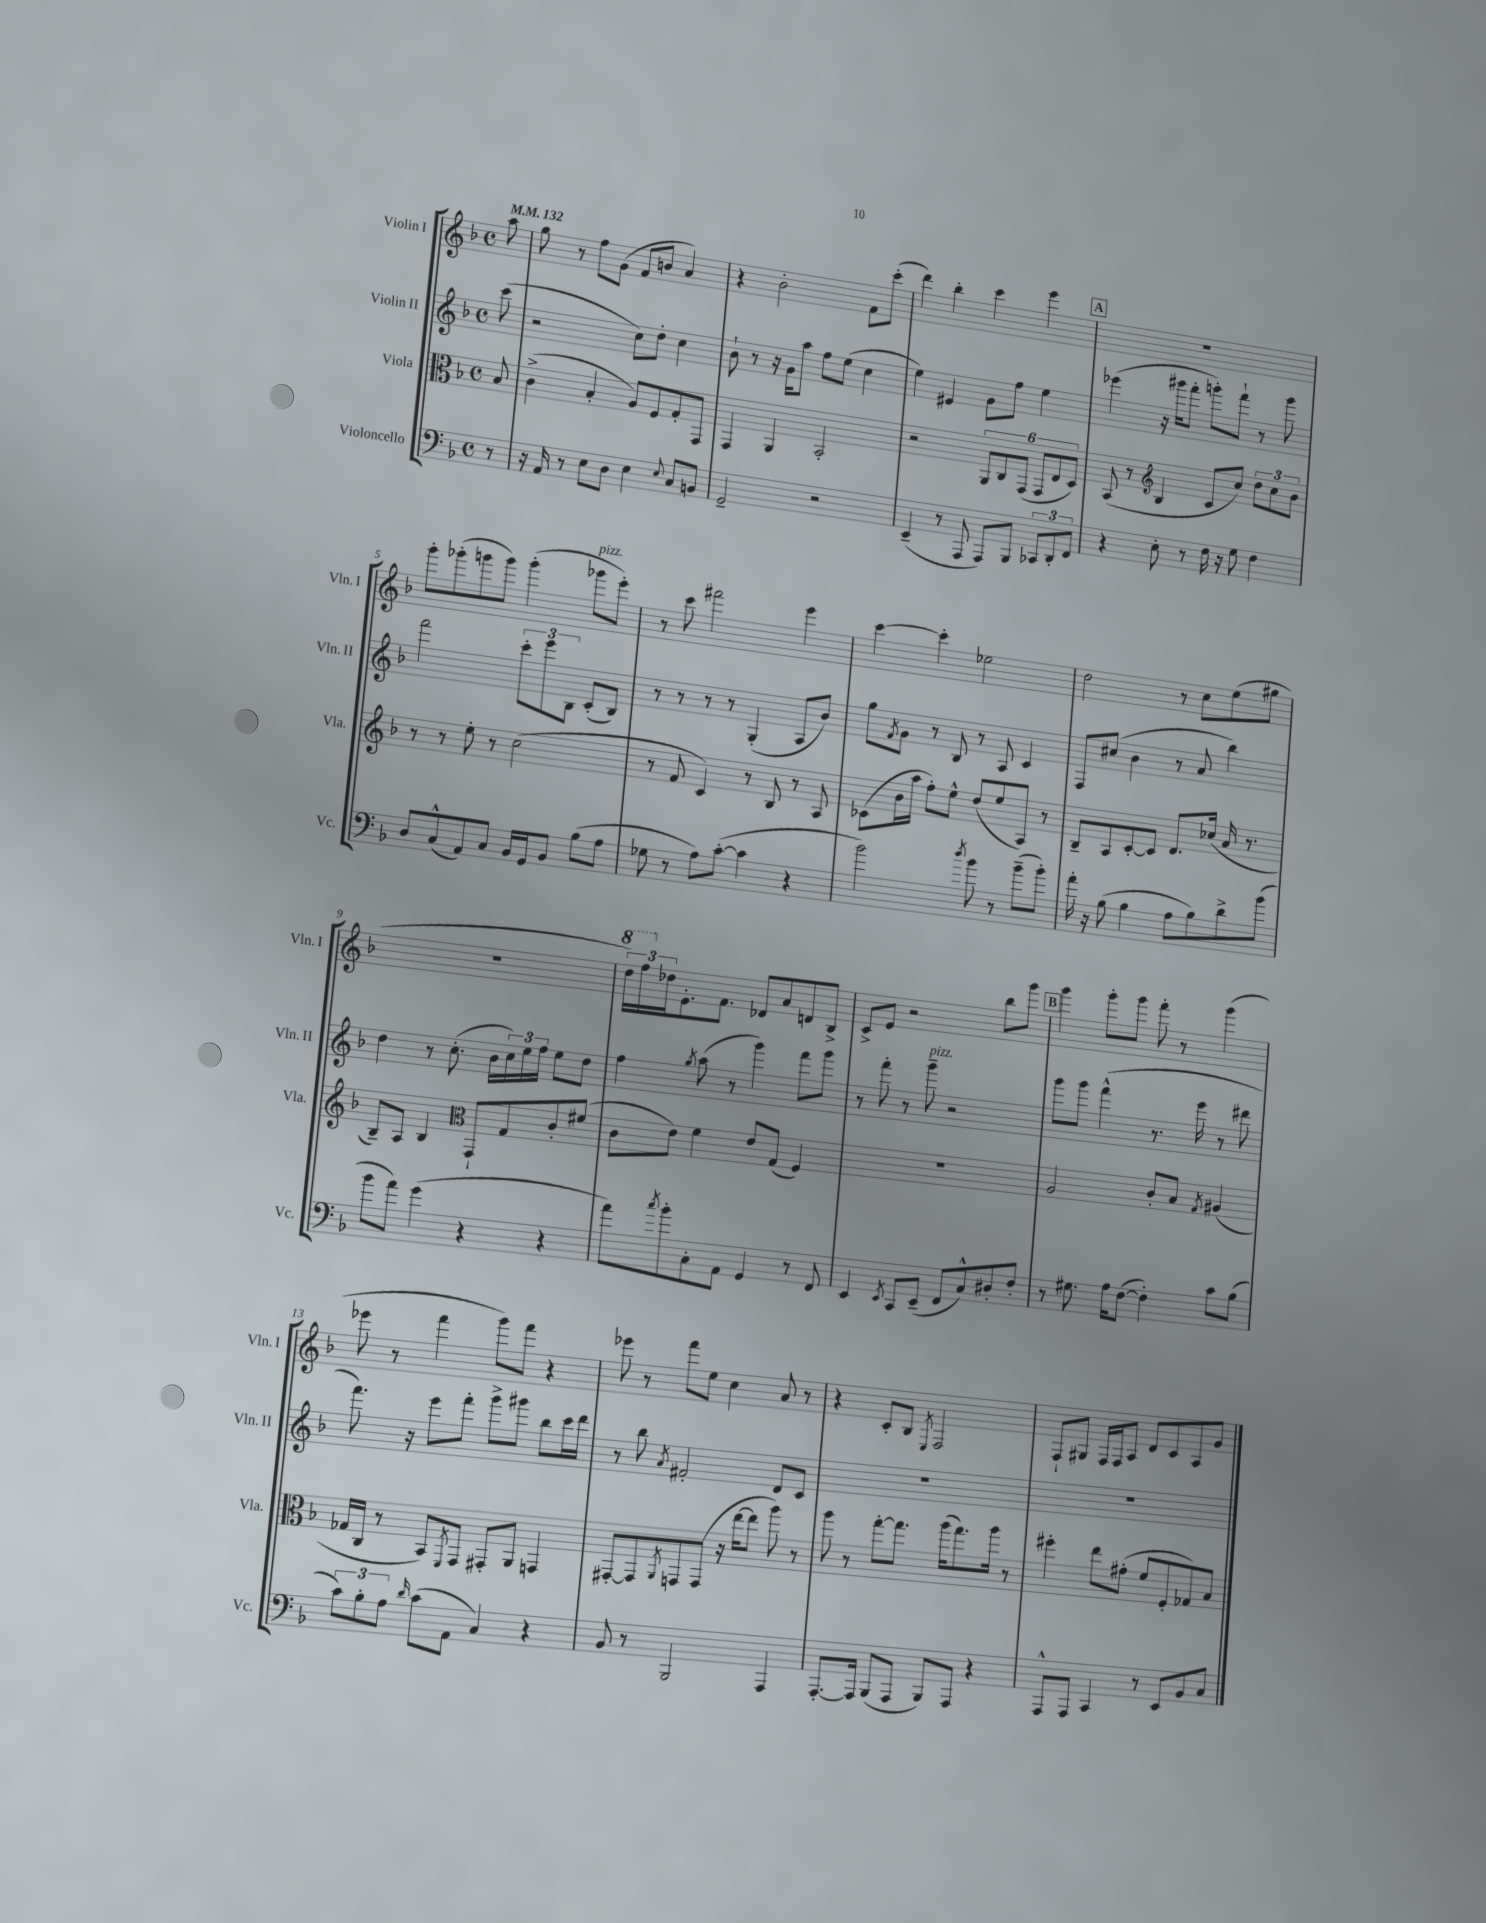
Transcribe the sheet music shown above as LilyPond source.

<<
\new StaffGroup <<
\new Staff = "s0" \with { instrumentName = "Violin I" shortInstrumentName = "Vln. I" } {
    \clef treble \key f \major \defaultTimeSignature \time 4/4 \partial 8 \tempo 4 = 132
    a''8 |
    g''8 r8 f''8 g'8( f'8 b'8 a'4) |
    r4 bes'2-. f'8 c'''8-.( |
    d'''4) bes''4-. c'''4 e'''4 |
    \mark \markup { \box "A" } R1 |
    g'''8-. ges'''8-.( g'''8 g'''8) g'''4-.( ges'''8^\markup { \italic "pizz." } e'''8-.) |
    r8 c'''8 fis'''2 e'''4 |
    c'''4~ c'''4-. ees''2 |
    d''2 r8 c''8 e''8( gis''8 |
    R1 |
    \tuplet 3/2 { \ottava #1 d'''16) f'''16 \ottava #0 des''16 } e'8.-. f'8. des'8 a'8 d'8 bes8-> |
    c'8-> e'8 r2 bes''8 g'''8 |
    \mark \markup { \box "B" } g'''4 g'''8-. g'''8 f'''8-. r8 g'''4( |
    ees'''8 r8 f'''4 g'''8) f'''8 r4 |
    ees'''8 r8 f'''8 e''8 c''4 a'8 r8 |
    r4 c'8-. bes8 \acciaccatura { e8 } f2 |
    f8-! gis8 f16 f16 a8 d'8 c'8 a8 g'8 \bar "|." |
}
\new Staff = "s1" \with { instrumentName = "Violin II" shortInstrumentName = "Vln. II" } {
    \clef treble \key f \major \defaultTimeSignature \time 4/4 \partial 8
    c'''8( |
    r2 c''8) d''8-. c''4 |
    bes'8-! r8 r16 g'16 a''8 f''8 e''8( c''4 |
    e''4) eis'4 g'8 f''8 e''4 |
    \mark \markup { \box "A" } ees'''4( r16 gis'''16 f'''8-. g'''8-.) f'''8-! r8 g'''8 |
    f'''2 \tuplet 3/2 { c'''8-. e'''8 bes8 } c'8-.( bes8) |
    r8 r8 r8 r8 g4-.( a8 bes'8) |
    g''8 \acciaccatura { f'8 } g'8 r8 bes8 r8 a8 c'4 |
    f8 cis''8( bes'4 r8 a'8 bes''4) |
    d''4 r8 c''8.-.( bes'16 \tuplet 3/2 { c''16) e''16 f''16 } e''8 d''8 |
    f''4 \acciaccatura { g''8 } a''8( r8 g'''4) f'''8 g'''8 |
    r8 f'''8-. r8 g'''8--^\markup { \italic "pizz." } r2 |
    \mark \markup { \box "B" } g'''8 g'''8 f'''4-^( r8. e'''16 r8 dis'''8 |
    f'''8.) r16 e'''8 f'''8-. g'''8-> gis'''8 bes''8 c'''16 d'''16 |
    r8 bes''8 \acciaccatura { a'8 } fis'2-. d'8 c'8 |
    R1 |
    R1 \bar "|." |
}
\new Staff = "s2" \with { instrumentName = "Viola" shortInstrumentName = "Vla." } {
    \clef alto \key f \major \defaultTimeSignature \time 4/4 \partial 8
    bes8 |
    c'4->( bes4-. a8) f8 g8-. g,8 |
    g,4 a,4 bes,2-. |
    r2 \tuplet 6/4 { a,8 c8 g,8( g,8 e8 d8) } |
    \mark \markup { \box "A" } bes,8( r8 \clef treble bes4 c'8 c''8) \tuplet 3/2 { d''8 c''8 bes'8 } |
    r8 r8 e''8-. r8 c''2( |
    r8 f'8 c'4) r8 bes8 r8 a8 |
    ces'8( bes'16 a''16 f''8-.) e''8-^ d''8( e''8 a8) r8 |
    bes8-- a8 c'8~-. c'8 d'8. ces''16( a'16 r8. |
    bes8--) a8 bes4 \clef alto g,8-! g8 c'8-. fis'8( |
    c'8 e'8) f'4 e'8 g8( f4) |
    R1 |
    \mark \markup { \box "B" } a2 c'8-. bes8 \acciaccatura { g8 } ais4( |
    ges16 c16 r8 bes,8) \acciaccatura { f,8 } g,8 gis,8-. a,8 g,4 |
    gis,8~-. gis,8 \acciaccatura { a,8 } g,8 g,8( r16 e''16~ e''8 a''8) r8 |
    a''8 r8 g''8~-. g''8. a''16( g''8.) a''16 r8 |
    fis''4-. e''8 gis'8-.( f'8 f8-. ges8) bes8 \bar "|." |
}
\new Staff = "s3" \with { instrumentName = "Violoncello" shortInstrumentName = "Vc." } {
    \clef bass \key f \major \defaultTimeSignature \time 4/4 \partial 8
    r8 |
    r16 a,16 r8 e8 d8 e4 \appoggiatura { e8 } c8 b,8 |
    g,2-- r2 |
    e,4--( r8 a,,8 a,,8) bes,,8 \tuplet 3/2 { ces,8 d,8-. f,8 } |
    \mark \markup { \box "A" } r4 e8-. r8 f16 r16 g8 f4 |
    d8 c8-^( a,8) c8 bes,16 g,16 bes,8 bes8( a8 |
    ges8 r8 a8) c'8~-.( c'4 r4 |
    bes'2) \acciaccatura { d''8 } bes'8 r8 bes'8--( bes'8-.) |
    a'16-. r16 bes8( bes4 a8 bes8) d'8-> bes'8( |
    bes'8 a'8) g'4( r4 r4 |
    a'8) \acciaccatura { c''8 } bes'8-. c8-. a,8 g,4 r8 f,8 |
    e,4 \acciaccatura { e,8 } c,8 e,8--( f,8 c8-^) dis8-. f8-. |
    \mark \markup { \box "B" } r8 gis8. a16 f8~( f4-.) c'8 bes8( |
    \tuplet 3/2 { c'8) bes8-. a8 } \grace { d'16 } c'8( a,8 c4) r4 |
    bes,8 r8 bes,,2 a,,4 |
    a,,8.~-. a,,16 bes,,8( a,,8 bes,,8) a,,8 r4 |
    a,,8-^ a,,8 c,4 r8 e,8 bes,8 c8 \bar "|." |
}
>>
>>
